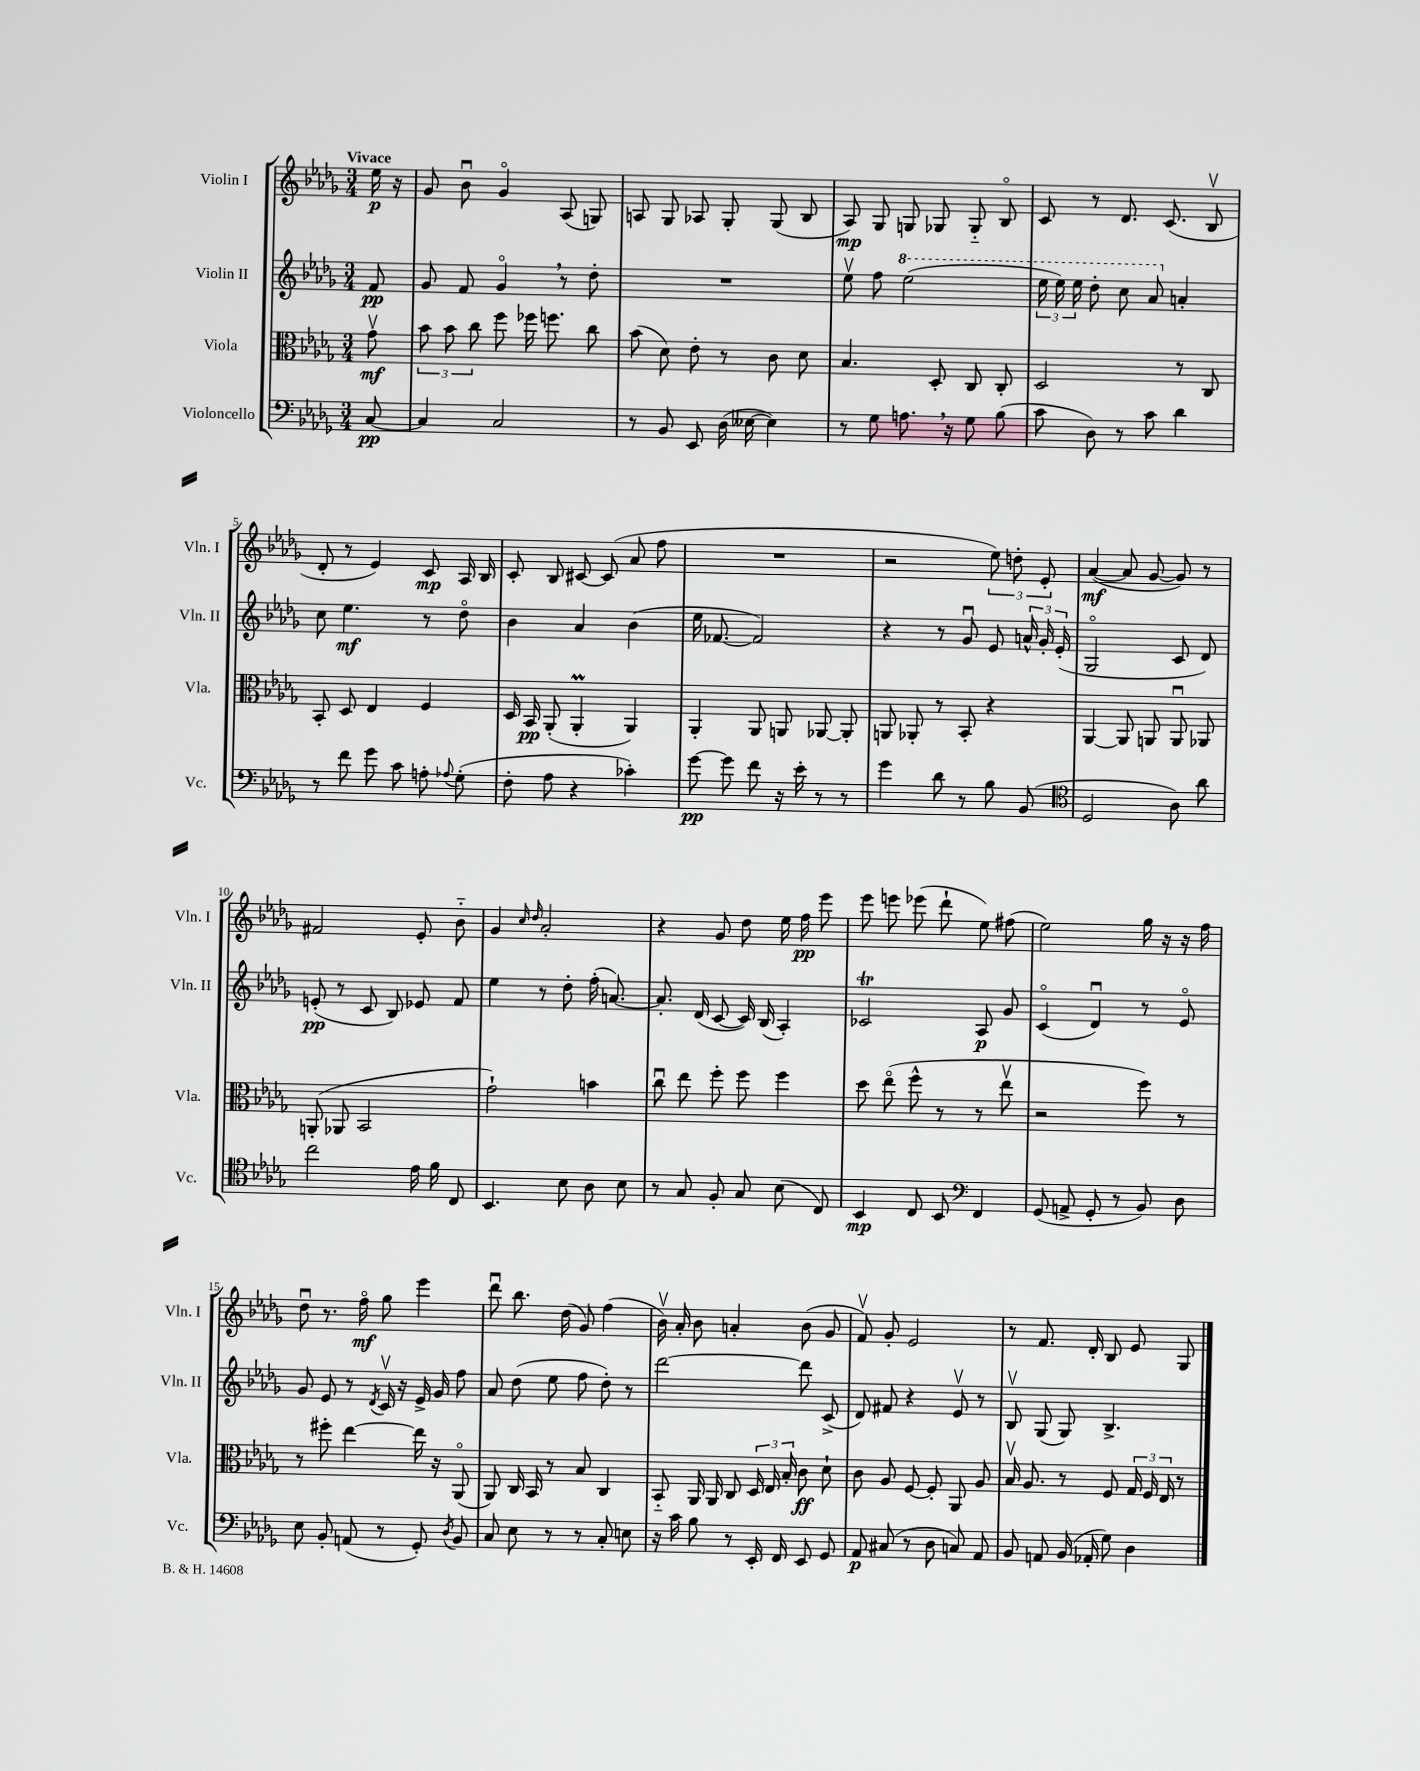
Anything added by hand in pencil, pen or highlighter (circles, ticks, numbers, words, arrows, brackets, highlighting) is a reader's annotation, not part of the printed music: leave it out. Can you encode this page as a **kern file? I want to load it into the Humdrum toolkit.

**kern	**kern	**kern	**kern
*staff4	*staff3	*staff2	*staff1
*clefF4	*clefC3	*clefG2	*clefG2
*k[b-e-a-d-g-]	*k[b-e-a-d-g-]	*k[b-e-a-d-g-]	*k[b-e-a-d-g-]
*M3/4	*M3/4	*M3/4	*M3/4
[8C	8g-v	8f	16ee-
.	.	.	16r
=	=	=	=
4C]	12b-	8g-	8g-
.	12b-	.	.
.	.	8f	8b-u
.	12cc	.	.
2C	8ff	4g-o	4g-o
.	16ff-	.	.
.	8.ff	.	.
.	.	8r	(8A-
.	8cc	8dd-'	8G)
=	=	=	=
8r	(8b-	2.r	8A
8BB-	8d-)	.	8G-
8EE-	8e-'	.	8A-
(16D-	8r	.	8G-'
[16E--	.	.	.
4E--])	8c	.	(8G-
.	8d-	.	8B-
=	=	=	=
8r	4.B-	8ee-v	8A-)
8G-	.	8ff	8G-
8.A	.	(2eee-	8G
.	8D-'	.	8G-
16r	.	.	.
8G-	8C	.	8G-'~
(8B-	8C'	.	8B-o
=	=	=	=
8c	2D-	24eee-	8c
.	.	24eee-)	.
.	.	24eee-	.
8D-)	.	8ddd-'	8r
8r	.	8ccc	8.d-
8c	.	8aa-	.
.	.	.	(8.c
4d-	8r	4a'	.
.	8C	.	8B-v
=	=	=	=
8r	8BB-'	8cc	8d-'
8f	8D-	4.ee-	8r
8g-	4E-	.	4e-)
8c	.	.	.
8A'	4F	8r	8c
8qqA-	.	.	.
(8G-'	.	8dd-o	16A-
.	.	.	16B-
=	=	=	=
8F'	16D-	4b-	8c'
.	16BB-	.	.
8A-	(8AA-'	.	8B-
4r	4AA-'	4a-	[8c#
.	.	.	(8c#]
4c-')	4AA-)	(4b-	8a-
.	.	.	8ff
=	=	=	=
[8g-	4AA-'	16ee-	2.r
.	.	[8.f-	.
8g-]	.	.	.
8f	8AA-	2f-])	.
16r	8AA	.	.
16e-'	.	.	.
8r	[8AA-	.	.
8r	8AA-']	.	.
=	=	=	=
4g-	8AA	4r	2r
.	8AA-'	.	.
8d-	8r	8r	.
8r	8BB-'	8g-u	.
8B-	4r	8e-	12ee-)
.	.	.	12dd'
(8BB-	.	24a^^	.
.	.	24g-'	12e-'
.	.	(24e-'	.
=	=	=	=
*clefC4	*	*	*
2D-	[4AA-	2G-o	([4a-
.	8AA-]	.	8a-]
.	8AA	.	[8g-
8A-)	8AAu	8c	8g-])
8a-	8AA-	8d-)	8r
=	=	=	=
2cc	(8AA'	(8e'	2f#
.	8AA-	8r	.
.	2BB-	8c	.
.	.	8B-)	.
16e-	.	8e-	8e-'
16f	.	.	.
8C	.	8f	8b-'~
=	=	=	=
4.BB-	2g-`)	4ee-	4g-
.	.	.	16qqcc
.	.	.	16qqdd-
.	.	8r	2a-'
8B-	.	8dd-'	.
8A-	4b	(16ff'	.
.	.	[8.a)	.
8B-	.	.	.
=	=	=	=
8r	8ccu	8.a']	4r
8G-	8ee-	.	.
.	.	(16d-	.
8F'	8ff'	[8c	8g-
8G-	8ff	16c])	8dd-
.	.	(16B-	.
(8B-	4ff	4A-')	16ee-
.	.	.	16ff
8C)	.	.	8eee-
=	=	=	=
4BB-	8dd-	2c-	8eee-
.	(8ee-o	.	8eee
8C	8ff^^	.	(8eee-
8BB-	8r	.	8ddd-`
*clefF4	*	*	*
4FF	8r	8A-	8ee-)
.	8ee-v	8g-	(8ff#
=	=	=	=
(8GG-	2r	(4co	2ee-)
8AA^	.	.	.
8GG-'	.	4d-u)	.
8r	.	.	.
8BB-)	8ff)	8r	16gg-
.	.	.	16r
8D-	8r	8e-o	16r
.	.	.	16ff
=	=	=	=
8E-	8r	8g-	8dd-u
8BB-'	8ff#'	8e-	8.r
(8AA	[4ee-	8r	.
.	.	.	16ffo
.	.	8qd-	.
8r	.	16cv	8gg-
.	.	16r	.
8GG-')	16ee-]	16e-^	4eee-
.	16r	16g-	.
8qD-	.	.	.
8BB-	(8AA-o	8ff	.
=	=	=	=
8C	8AA-)	8a-	8ddd-u
8E-	16C	(8dd-	8.bb-
.	16BB-	.	.
8r	8r	8ee-	.
.	.	.	(16dd-
8r	8B-	8ff	8g-)
8C'	4C	8dd-')	(4ff
8E	.	8r	.
=	=	=	=
16r	8BB-'~	[2ddd-	16b-v)
16c	.	.	16a-'
8B-	16AA-	.	8b-
.	16AA-	.	.
8r	8C	.	4a'
16EE-'	24D-	.	.
.	24E-	.	.
16FF	.	.	.
.	24B-'	.	.
8EE-	8c	8ddd-]	(8b-
8GG-	8d-`	(8c^	8g-
=	=	=	=
8AA-	8c	8d-)	8fv)
(8C#	8A-	8f#	8g-'
8r	[8F	4r	2e-
8D-	8F']	.	.
8C)	8AA-	8e-v	.
8AA-	8A-	8r	.
=	=	=	=
8BB-	16B-v	8B-v	8r
.	8.A-	.	.
8AA	.	(8G-	8.f
(16BB-	8r	8G-)	.
16AA-'	.	.	16d-'
8G-)	8F	4.B-^	8B-
4D-	24G-	.	8e-
.	24F	.	.
.	24E-	.	.
.	8r	.	8G-
==	==	==	==
*-	*-	*-	*-
